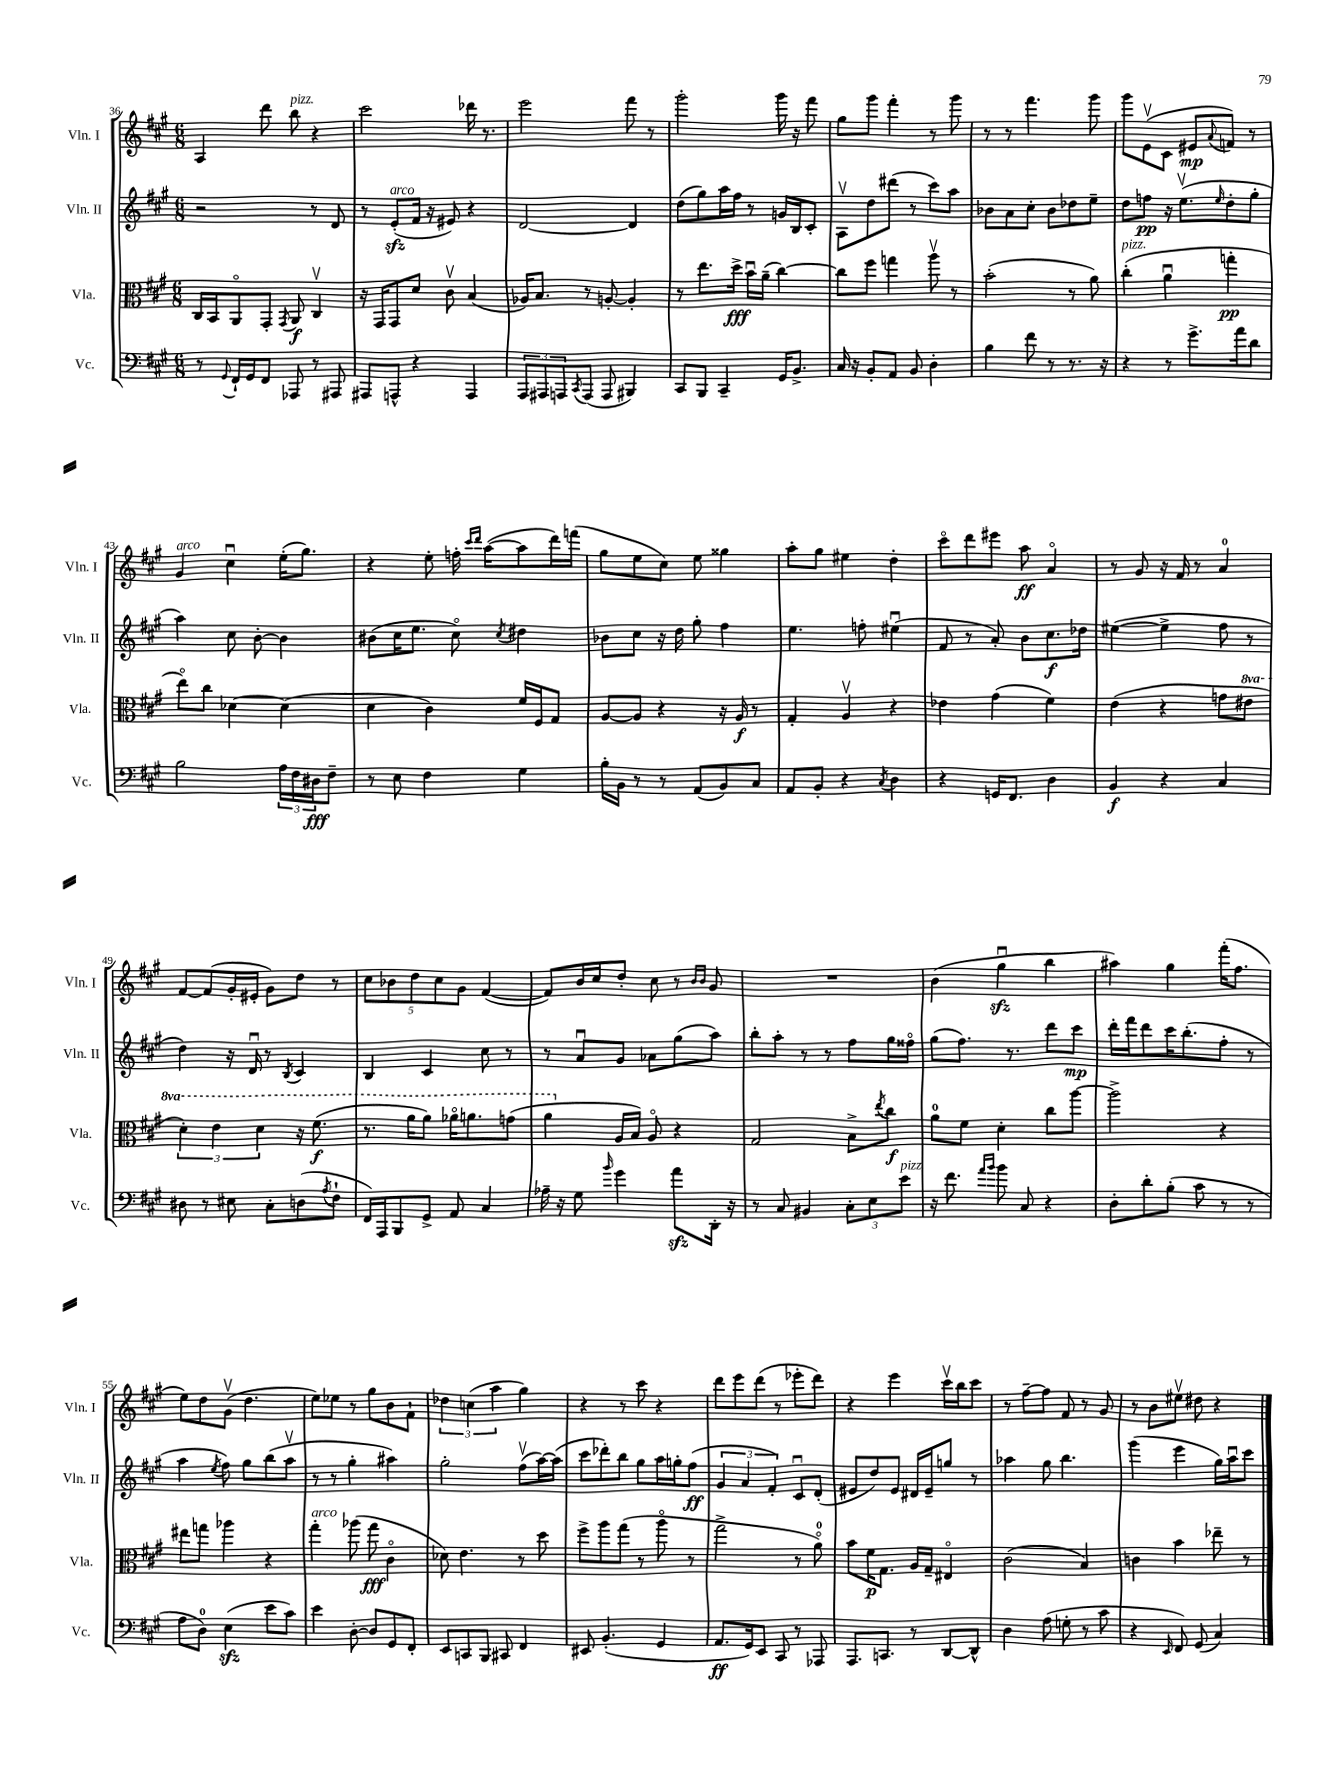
<<
\new StaffGroup <<
\new Staff = "s0" \with { instrumentName = "Vln. I" shortInstrumentName = "Vln. I" } {
    \clef treble \key a \major \numericTimeSignature \time 6/8
    a4 d'''8 b''8^\markup { \italic "pizz." } r4 |
    cis'''2 des'''16 r8. |
    e'''2 fis'''8 r8 |
    gis'''2-. gis'''16 r16 fis'''8 |
    gis''8 gis'''8 fis'''4-. r8 gis'''8 |
    r8 r8 fis'''4. gis'''8 |
    gis'''8 e'8\upbow( cis'8 eis'8\mp \appoggiatura { a'8 } f'8) r8 |
    gis'4^\markup { \italic "arco" } cis''4\downbow e''16-.( gis''8.) |
    r4 e''8-. f''16-. \grace { cis'''16 d'''16 } a''16~( a''8 d'''16) f'''16( |
    gis''8 e''8 cis''8) e''8 gisis''4 |
    a''8-. gis''8 eis''4 d''4-. |
    cis'''8\flageolet d'''8 eis'''8 a''8\ff a'4\flageolet |
    r8 gis'8 r16 fis'16 r8 a'4-0 |
    fis'8~ fis'8( gis'16-. eis'16-. gis'8) d''8 r8 |
    \tuplet 5/4 { cis''8 bes'8 d''8 cis''8 gis'8 } fis'4~( |
    fis'8) b'16 cis''16 d''8-. cis''8 r8 \grace { b'16 b'16 } gis'8 |
    R2. |
    b'4( gis''4\downbow\sfz b''4 |
    ais''4) gis''4 fis'''16-.( fis''8. |
    e''8) d''8 gis'8\upbow( d''4. |
    e''8) ees''8 r8 gis''8 b'8 fis'8-! |
    \tuplet 3/2 { des''4 c''4( a''4 } gis''4) |
    r4 r8 cis'''8 r4 |
    d'''8 e'''8 d'''8( r8 ees'''8-. d'''8) |
    r4 e'''4 cis'''16\upbow b''16 cis'''8 |
    r8 fis''8~-- fis''8 fis'8 r8 gis'8 |
    r8 b'8 eis''8\upbow dis''8 r4 \bar "|." |
}
\new Staff = "s1" \with { instrumentName = "Vln. II" shortInstrumentName = "Vln. II" } {
    \clef treble \key a \major \numericTimeSignature \time 6/8
    r2 r8 d'8 |
    r8 e'8-.\sfz^\markup { \italic "arco" }( fis'16 r16 eis'8) r4 |
    d'2~ d'4 |
    d''8( gis''8) a''16 fis''16 r8 g'16 b16 cis'8-. |
    a8\upbow d''8 dis'''8( r8 cis'''8) a''8 |
    bes'8 a'8 cis''8-. bes'8 des''8 e''8-- |
    d''8 f''8\pp r16 e''8.\upbow( \grace { e''16 } d''8-. gis''8-. |
    a''4) cis''8 b'8~-. b'4 |
    bis'8( cis''16 e''8. cis''8\flageolet) \acciaccatura { cis''8 } dis''4 |
    bes'8 cis''8 r16 d''16 gis''8-. fis''4 |
    e''4. f''8-. eis''4\downbow( |
    fis'8 r8 a'8-.) b'8 cis''8.\f des''16 |
    eis''4~( eis''4-> fis''8 r8 |
    d''4) r16 d'16\downbow r8 \acciaccatura { b8 } cis'4 |
    b4 cis'4 cis''8 r8 |
    r8 a'8\downbow gis'8 aes'8 gis''8( a''8) |
    b''8-. a''8-. r8 r8 fis''8 gis''16 fisis''16\flageolet |
    gis''8( fis''8.) r8. d'''8 cis'''8\mp |
    d'''16-. fis'''16 d'''8 cis'''16 b''8.-.( fis''8-. r8 |
    a''4 \acciaccatura { e''8 } fis''8) gis''8 b''8( a''8\upbow |
    r8 r8 gis''4-. ais''4) |
    gis''2-. fis''8\upbow( a''16~) a''16( |
    cis'''8 des'''8-.) b''8 gis''8 a''16 g''16-. fis''8\ff( |
    \tuplet 3/2 { gis'4 a'4 fis'4-.) } cis'8\downbow d'8-.( |
    eis'8 d''8) eis'8 dis'16 eis'16-- g''8 r8 |
    aes''4 gis''8 b''4. |
    gis'''4( e'''4 gis''16) a''16\downbow cis'''8 \bar "|." |
}
\new Staff = "s2" \with { instrumentName = "Vla." shortInstrumentName = "Vla." } {
    \clef alto \key a \major \numericTimeSignature \time 6/8 \set Staff.ottavationMarkups = #ottavation-simple-ordinals
    cis16 b,16 a,8\flageolet gis,8-. \acciaccatura { gis,8 } a,8\f cis4\upbow |
    r16 gis,16 gis,8 d'8 cis'8\upbow b4( |
    aes16) b8. r8 a8~-. a4-. |
    r8 e''8. d''16->\fff b'16\downbow a'16--( cis''4~) |
    cis''8 fis''8 g''4 a''8\upbow r8 |
    b'2-.( r8 a'8) |
    cis''4-.^\markup { \italic "pizz." }( a'4\downbow g''4-.\pp |
    e''8\flageolet) cis''8 des'4~ des'4( |
    d'4 cis'4) fis'16 fis16 gis8 |
    a8~ a8 r4 r16 a16\f r8 |
    gis4-. a4\upbow r4 |
    ees'4 gis'4( fis'4) |
    e'4( r4 g'8 \ottava #1 eis''8 |
    \tuplet 3/2 { d''4-.) e''4 d''4 } r16 fis''8.\f( |
    r8. a''16 a''8) aes''16\flageolet a''8. g''8( |
    a''4 \ottava #0 a16 b16) a8\flageolet r4 |
    gis2 b8-> \acciaccatura { e''8 } cis''8\f |
    a'8-0 fis'8 d'4-. cis''8 a''8~ |
    a''2-> r4 |
    eis''8 g''8 aes''4 r4 |
    gis''4-.^\markup { \italic "arco" } aes''8( gis''8\fff cis'4\flageolet |
    des'8) e'4. r8 d''8 |
    fis''8-> a''8 gis''8( r8 a''8\flageolet r8 |
    gis''2-> r8 a'8-0\flageolet) |
    b'8 fis'16\p gis8. a16 gis16-- eis4\flageolet |
    cis'2( b4) |
    c'4 b'4 ees''8-- r8 \bar "|." |
}
\new Staff = "s3" \with { instrumentName = "Vc." shortInstrumentName = "Vc." } {
    \clef bass \key a \major \numericTimeSignature \time 6/8
    r8 \appoggiatura { gis,8 } fis,16-! gis,16 fis,8 aes,,8 r8 ais,,8 |
    ais,,8 a,,8-^ r4 a,,4 |
    \tuplet 3/2 { a,,8 ais,,8 a,,8 } \acciaccatura { cis,8 } a,,8( a,,8 bis,,4) |
    cis,8 b,,8 cis,4-- gis,16 b,8.-> |
    cis16 r16 b,8-. a,8 b,8 d4-. |
    b4 fis'8 r8 r8. r16 |
    r4 r8 gis'8.-> a'16 d'8 |
    b2 \tuplet 3/2 { a16 fis16 dis16\fff } fis8-- |
    r8 e8 fis4 gis4 |
    b16-. b,16 r8 r8 a,8( b,8) cis8 |
    a,8 b,8-. r4 \acciaccatura { cis8 } d4 |
    r4 g,16 fis,8. d4 |
    b,4\f r4 cis4 |
    dis8 r8 eis8 cis8-. d8( \acciaccatura { a8 } fis8-! |
    fis,16) a,,16 b,,8 gis,8-> a,8 cis4 |
    aes16-- r16 gis8 \grace { b'16 } gis'4 a'8\sfz d,16-. r16 |
    r8 cis8 bis,4 \tuplet 3/2 { cis8-. e8 e'8^\markup { \italic "pizz." } } |
    r16 fis'8. \grace { a'16 b'16 } b'8 cis8 r4 |
    d8-. d'8-. b8-.( cis'8 r8 r8 |
    a8 d8-0) e4\sfz( e'8 cis'8) |
    e'4 d8~-. d8 gis,8 fis,8-. |
    e,8 c,8 b,,8 cis,8 fis,4 |
    eis,8 b,4.-.( gis,4 |
    a,8.\ff gis,16) e,8 cis,8 r8 aes,,8 |
    a,,8. c,8. r8 d,8~ d,8-^ |
    d4 a8( g8-. r8 cis'8 |
    r4 \grace { e,16 } fis,8) gis,8( cis4) \bar "|." |
}
>>
>>
\layout { \context { \Score currentBarNumber = #36 } }
